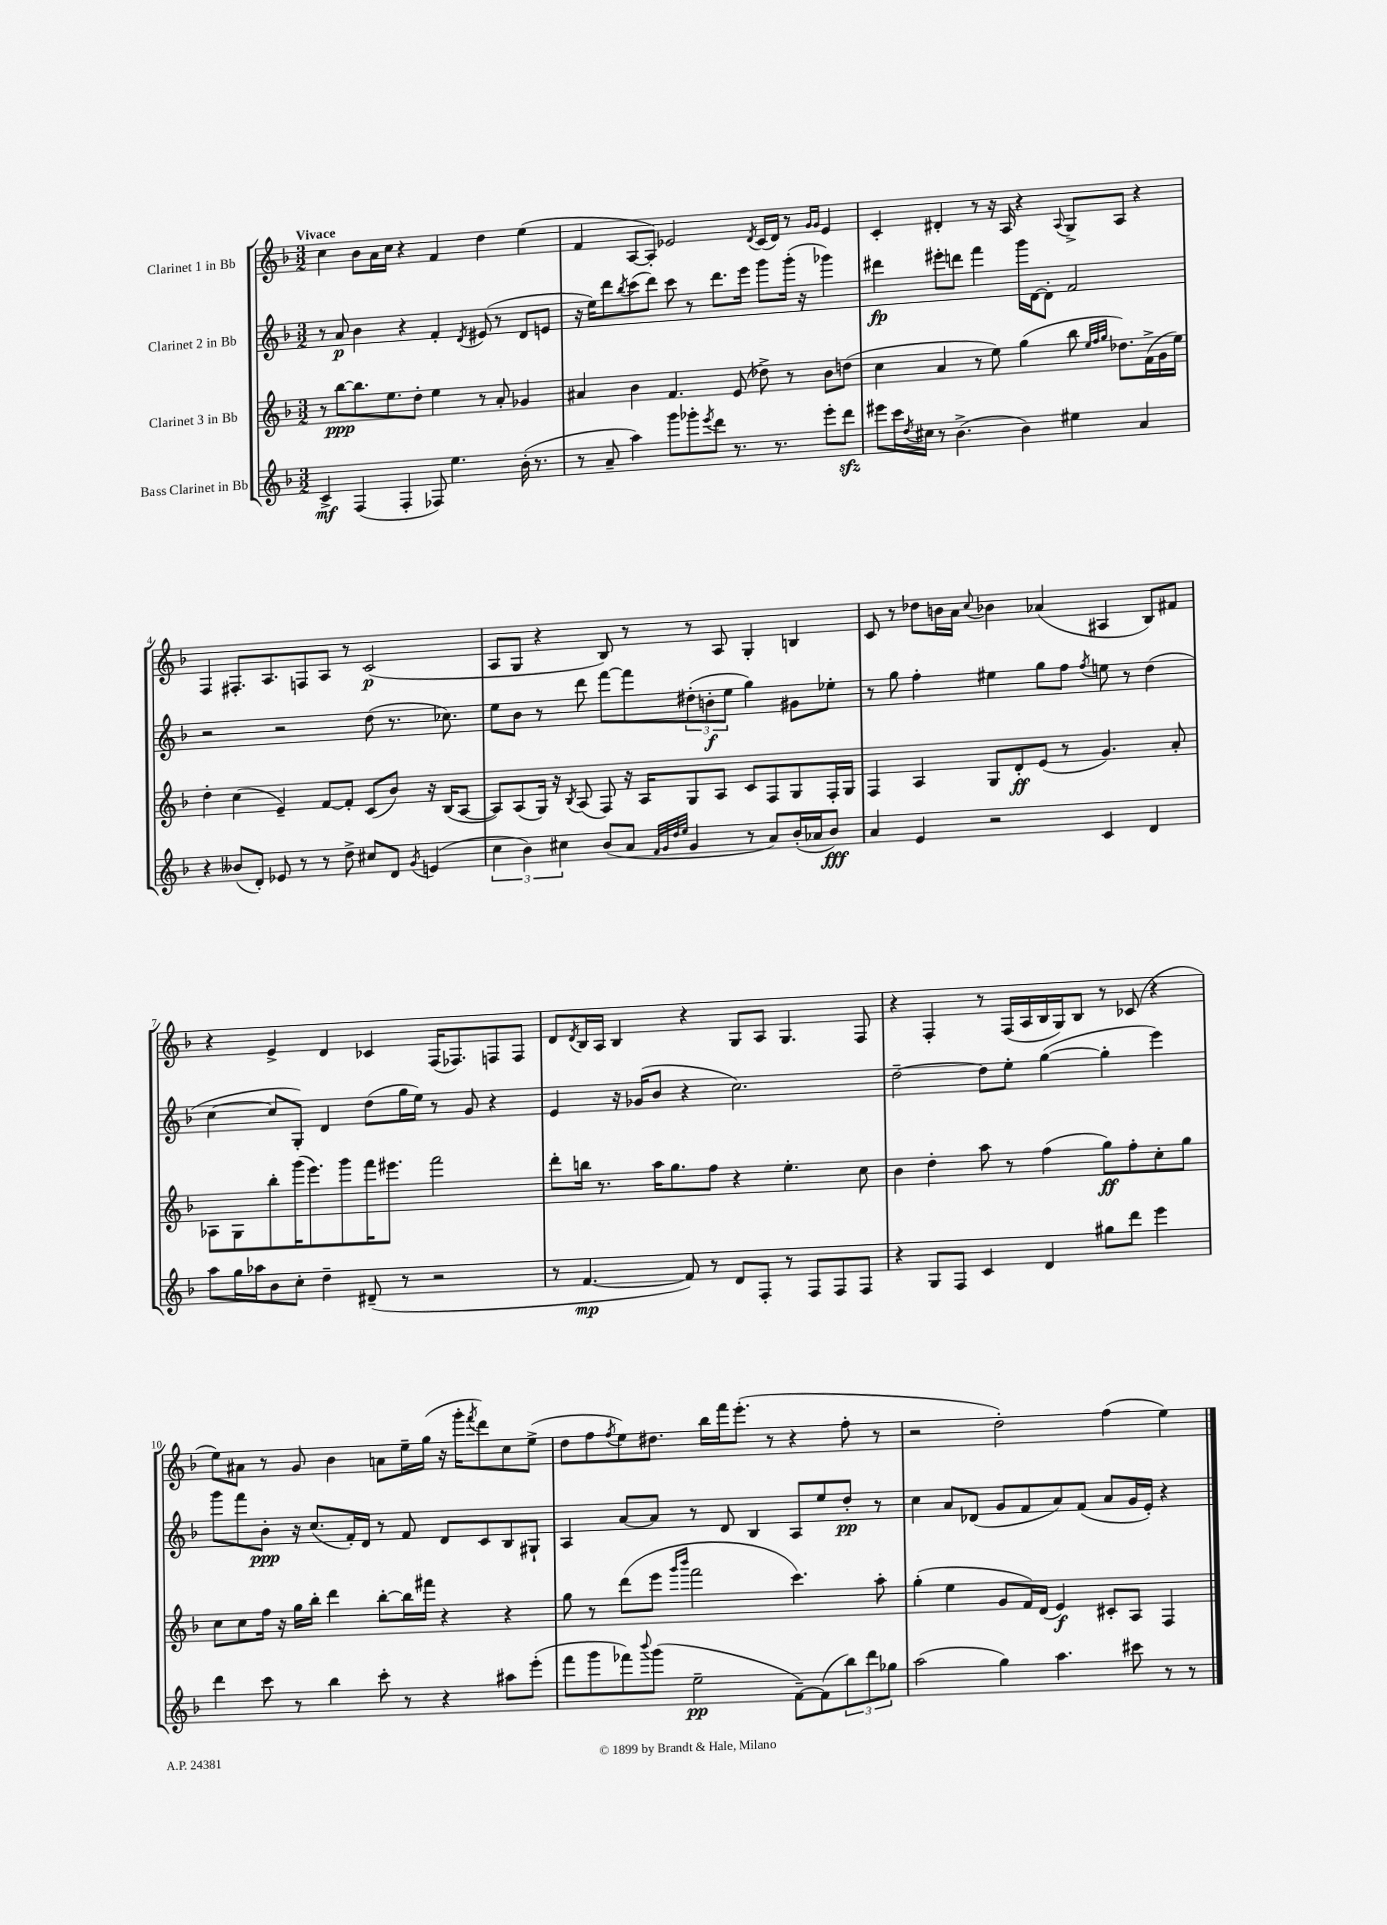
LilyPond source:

<<
\new StaffGroup <<
\new Staff = "s0" \with { instrumentName = "Clarinet 1 in Bb" } {
    \clef treble \key f \major \numericTimeSignature \time 3/2 \tempo "Vivace"
    c''4 bes'8 a'16 c''16 r4 f'4 d''4 e''4( |
    f'4 a8~ a8-.) ees'2 \acciaccatura { d'8 } c'16( d'16) r8 \grace { g'16 g'16 } ees'4 |
    c'4-. dis'4-. r8 r16 a16 r4 \appoggiatura { a8 } g8-> a8 r4 |
    f4 fis8.-. a8. f8 a8 r8 c'2\p( |
    a8 g8 r4 bes8) r8 r8 a8 g4-. b4 |
    c'8 r8 des''8 b'16 a'16 \appoggiatura { c''8 } bes'4 aes'4( ais4 bes8) fis'8 |
    r4 e'4-> d'4 ces'4 f16( fes8.) f8 f8 |
    d'8 \acciaccatura { d'8 } bes16 a16 bes4 r4 g8 a8 g4. f8 |
    r4 f4-. r8 f16( a16 bes16 g16) bes8 r8 ces'8( r4 |
    e''8) ais'8 r8 g'8 bes'4 a'8 e''16-- g''16( r16 g'''16-. \acciaccatura { f'''8 } d'''8) c''8 e''8->( |
    d''8 f''8 \acciaccatura { f''8 } e''8) dis''8. bes''16 f'''16 e'''8.-.( r8 r4 f''8-. r8 |
    r2 d''2-.) f''4( e''4) \bar "|." |
}
\new Staff = "s1" \with { instrumentName = "Clarinet 2 in Bb" } {
    \clef treble \key f \major \numericTimeSignature \time 3/2
    r8 a'8\p bes'4 r4 f'4-. \acciaccatura { d'8 } eis'8( r8 d'8 e'8 |
    r16 e''16) d'''8 \acciaccatura { bes''8 } c'''8( d'''8) c'''8 r8 d'''8. e'''16 g'''8 g'''16-.( r16 ges'''4) |
    dis'''4\fp eis'''8-. d'''8 f'''4 g'''16 d'16~ d'8-. f'2 |
    r2 r2 d''8( r8. ces''8.) |
    e''8 bes'8 r8 d'''8 f'''8~ f'''8 \tuplet 3/2 { dis''8-.( b'8-.\f e''8 } g''4) gis'8 ees''8-. |
    r8 g''8 f''4-. eis''4 g''8 f''8 \acciaccatura { f''8 } e''8 r8 d''4( |
    c''4~ c''8 g8-.) d'4 d''8( g''16 e''16) r8 g'8 r4 |
    e'4 r16 ges'16( bes'8 r4 c''2.) |
    d''2~-- d''8 e''8-. g''4~( g''4-. e'''4) |
    g'''8 f'''8 bes'8-.\ppp r16 c''8.( f'16-.) d'16 r8 f'8 d'8 c'8 bes8 gis8-! |
    a4 a'8~ a'8 r8 d'8 bes4 a8 e''8 d''8-.\pp r8 |
    c''4 a'8 des'8( g'8 f'8 a'8) f'8( a'8 g'16 e'16-.) r4 \bar "|." |
}
\new Staff = "s2" \with { instrumentName = "Clarinet 3 in Bb" } {
    \clef treble \key f \major \numericTimeSignature \time 3/2
    r8 bes''8~\ppp bes''8. e''8. d''8-. e''4 r8 a'8-. ges'4 |
    ais'4 bes'4 f'4. e'8( des''8->) r8 bes'8 d''8( |
    c''4 a'4 r8 e''8) g''4( bes''8 \grace { e''32 f''32 g''32 } des''8.) f'16->( g'16 e''16) |
    d''4-. c''4( e'4--) f'8~ f'8-. c'8( bes'8) r16 bes16( a8~ |
    a8) a8( g16) r16 \acciaccatura { bes8 } a8( f8) r16 a16 g8 a8 c'8 f8 g8 f16-. g16 |
    f4 a4 g8 d'8-.\ff e'8( r8 g'4.) a'8-. |
    aes8 g8 bes''8-. g'''16( e'''8.) g'''8 f'''16 eis'''8. f'''2 |
    d'''8-. b''16 r8. a''16 g''8. f''8 r4 e''4.-. c''8 |
    bes'4 d''4-. a''8 r8 f''4( g''8\ff) f''8-. c''8-. g''8 |
    c''8 c''8 f''16 r16 g''16 bes''16-. d'''4 bes''8~-. bes''16 fis'''16 r4 r4 |
    g''8 r8 d'''8( e'''8 \grace { g'''16 bes'''16 } f'''2 c'''4.) a''8-. |
    g''4-.( e''4 g'8 f'16) d'16( e'4\f) cis'8-. a8 f4 \bar "|." |
}
\new Staff = "s3" \with { instrumentName = "Bass Clarinet in Bb" } {
    \clef treble \key f \major \numericTimeSignature \time 3/2
    c'4->\mf f4( f4-. fes8) e''4. bes'16-.( r8. |
    r8 a'8-- a''4) g'''8 ges'''8-. \acciaccatura { e'''8 } d'''8 r8. r8. e'''8-. d'''8\sfz |
    eis'''8 c'''16 \acciaccatura { d''8 } cis''16 r8 bes'4.->( bes'4) eis''4 a'4 |
    r4 beses'8( d'8-.) ees'8 r8 r8 d''8-> cis''8 d'8 \acciaccatura { g'8 } e'4( |
    \tuplet 3/2 { c''4 bes'4) cis''4 } bes'8( a'8 \grace { f'32 g'32 d''32 e''32 } g'4 r8 a'8) bes'16-.( aes'16 bes'8\fff) |
    a'4 e'4 r2 c'4 d'4 |
    a''8 g''16 aes''16 bes'8 c''8-. d''4-- dis'8--( r8 r2 |
    r8 f'4.~\mp f'8) r8 d'8 f8-. r8 f8 f8 f8 |
    r4 g8 f8 c'4 d'4 gis''8 d'''8 e'''4 |
    d'''4 c'''8 r8 bes''4 c'''8-. r8 r4 ais''8 e'''8-.( |
    f'''8 g'''8 fes'''8) \appoggiatura { bes'''8 } g'''8( e''2--\pp f'8~--) f'8( \tuplet 3/2 { bes''8) d'''8 ges''8 } |
    a''2( g''4) a''4. cis'''8 r8 r8 \bar "|." |
}
>>
>>
